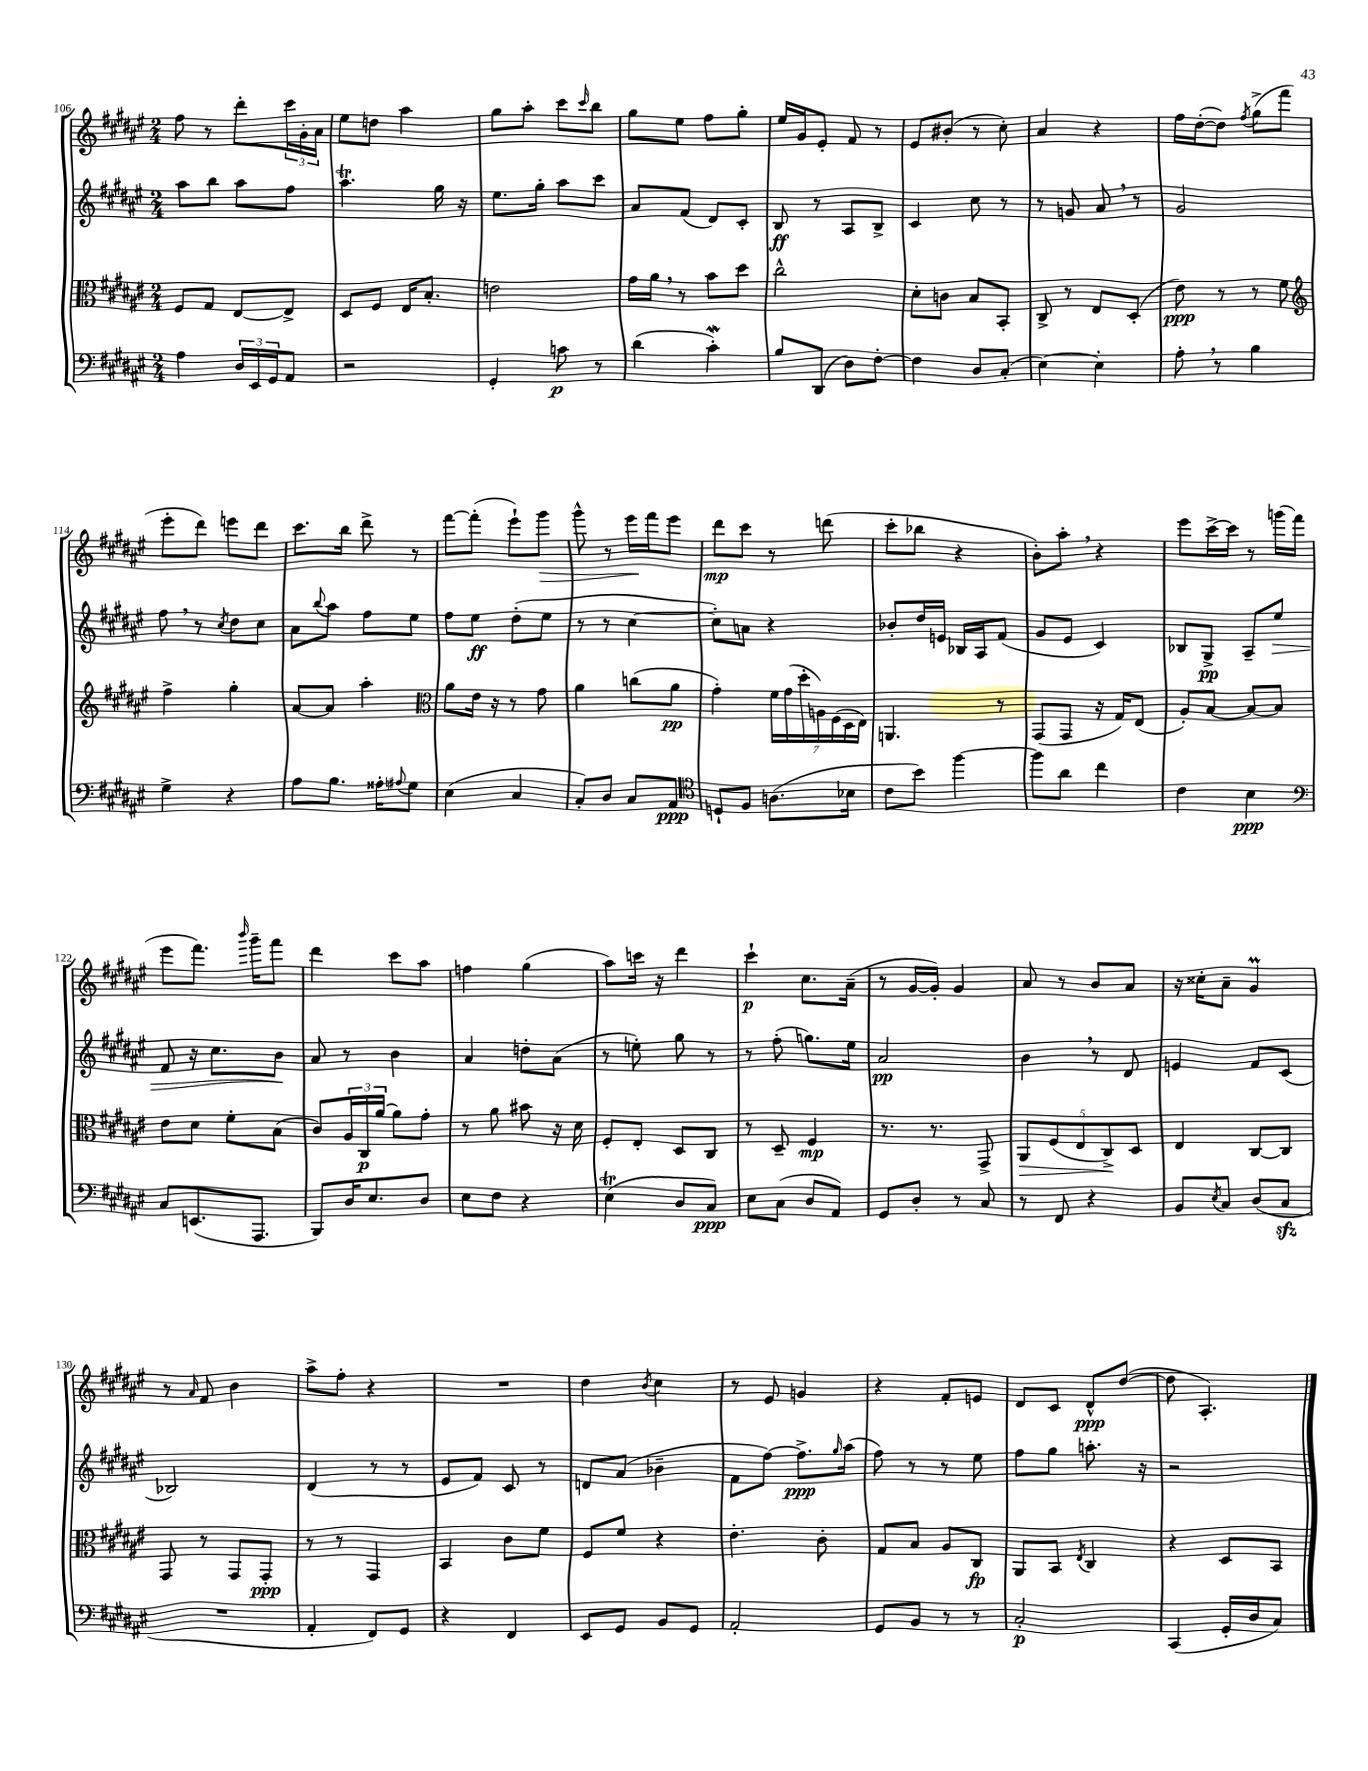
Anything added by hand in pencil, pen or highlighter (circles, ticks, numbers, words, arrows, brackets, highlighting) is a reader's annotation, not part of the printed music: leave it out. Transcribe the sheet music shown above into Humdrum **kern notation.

**kern	**dynam	**kern	**dynam	**kern	**dynam	**kern	**dynam
*part4	*part4	*part3	*part3	*part2	*part2	*part1	*part1
*staff4	*staff4	*staff3	*staff3	*staff2	*staff2	*staff1	*staff1
*clefF4	*	*clefC3	*	*clefG2	*	*clefG2	*
*k[f#c#g#d#a#e#]	*	*k[f#c#g#d#a#e#]	*	*k[f#c#g#d#a#e#]	*	*k[f#c#g#d#a#e#]	*
*M2/4	*	*M2/4	*	*M2/4	*	*M2/4	*
=106	=106	=106	=106	=106	=106	=106	=106
4A#\	.	8F#/L	.	8aa#\L	.	8ff#\	.
.	.	8G#/J	.	8bb\J	.	8r	.
24D#/LL	.	[8E#/L	.	8aa#\L	.	8ddd#'\L	.
24EE#/	.	.	.	.	.	.	.
24GG#/J	.	.	.	.	.	.	.
8AA#/J	.	8E#^/J]	.	8ff#\J	.	24ccc#\L	.
.	.	.	.	.	.	24g#'\	.
.	.	.	.	.	.	24a#\JJ	.
=107	=107	=107	=107	=107	=107	=107	=107
2r	.	8D#/L	.	4.aa#t\	.	8ee#\L	.
.	.	8F#/J	.	.	.	8ddn\J	.
.	.	16E#/KL	.	.	.	4aa#\	.
.	.	8.B'/J	.	.	.	.	.
.	.	.	.	16gg#\	.	.	.
.	.	.	.	16r	.	.	.
=108	=108	=108	=108	=108	=108	=108	=108
4GG#'/	.	2en\	.	8.ee#\L	.	8gg#\L	.
.	.	.	.	.	.	8aa#'\J	.
.	.	.	.	16gg#'\Jk	.	.	.
8cn\	p	.	.	8aa#\L	.	8ccc#\L	.
.	.	.	.	.	.	16qqccc#/	.
8r	.	.	.	8ccc#\J	.	8bb\J	.
=109	=109	=109	=109	=109	=109	=109	=109
(4d#\	.	16g#\LL	.	8a#/L	.	8gg#\L	.
.	.	16a#,\JJ	.	.	.	.	.
.	.	8r	.	(8f#/J	.	8ee#\J	.
4c#W'\)	.	8b\L	.	8d#/L)	.	8ff#\L	.
.	.	8dd#\J	.	8c#'/J	.	8gg#'\J	.
=110	=110	=110	=110	=110	=110	=110	=110
8B/L	.	2cc#^^\	.	8B/	ff	16ee#/LL	.
.	.	.	.	.	.	16g#/J	.
(8DD#/J	.	.	.	8r	.	8e#'/J	.
8D#\L)	.	.	.	8A#/L	.	8f#/	.
[8F#'\J	.	.	.	8B^/J	.	8r	.
=111	=111	=111	=111	=111	=111	=111	=111
4F#\]	.	8d#'\L	.	4c#/	.	8e#/L	.
.	.	8cn\J	.	.	.	(8b#X'/J	.
8D#/L	.	8B/L	.	8cc#\	.	8r	.
(8C#'/J	.	8BB'/J	.	8r	.	8cc#'\)	.
=112	=112	=112	=112	=112	=112	=112	=112
[4E#\)	.	8C#^/	.	8r	.	4a#/	.
.	.	8r	.	8gn/	.	.	.
4E#'\]	.	8E#/L	.	8a#,/	.	4r	.
.	.	(8D#'/J	.	8r	.	.	.
=113	=113	=113	=113	=113	=113	=113	=113
8A#',\	.	8e#\)	ppp	2g#/	.	16ff#\LL	.
.	.	.	.	.	.	([16dd#'\J	.
8r	.	8r	.	.	.	8dd#\J])	.
.	.	.	.	.	.	8qff#/	.
4B\	.	8r	.	.	.	(8gg#^\L	.
.	.	8f#\	.	.	.	8fff#\J	.
!!LO:LB:g=z
=114	=114	=114	=114	=114	=114	=114	=114
*	*	*clefG2	*	*	*	*	*
4G#^\	.	4ff#^\	.	8ff#,\	.	8eee#'\L	.
.	.	.	.	8r	.	8ddd#\J)	.
.	.	.	.	8qcc#/	.	.	.
4r	.	4gg#'\	.	8dd#\L	.	8eeen\L	.
.	.	.	.	8cc#\J	.	8ddd#\J	.
=115	=115	=115	=115	=115	=115	=115	=115
8A#\L	.	[8a#/L	.	8a#\L	.	8.ccc#\L	.
.	.	.	.	8qqbb/	.	.	.
8.B\J	.	8a#/J]	.	8aa#\J	.	.	.
.	.	.	.	.	.	16bb\Jk	.
.	.	4aa#'\	.	8ff#\L	.	8ddd#^\	.
16A##X'\KL	.	.	.	.	.	.	.
8qqA#X/	.	.	.	.	.	.	.
8G#\J	.	.	.	8ee#\J	.	8r	.
=116	=116	=116	=116	=116	=116	=116	=116
*	*	*clefC3	*	*	*	*	*
(4E#\	.	8a#\L	.	8ff#\L	.	[8fff#\L	.
.	.	16e#\Jk	.	8ee#\J	ff	(8fff#'\J]	.
.	.	16r	.	.	.	.	.
4C#/	.	8r	.	(8dd#'\L	.	8eee#`\L)	.
!	!	!	!	!	!	!	!LO:HP:b
.	.	8g#\	.	8ee#\J	.	8ggg#\J	>
=117	=117	=117	=117	=117	=117	=117	=117
8C#'/L)	.	4a#\	.	8r	.	8ggg#^^\	.
8D#/J	.	.	.	8r	.	8r	.
8C#/L	.	(8ccn\L	.	[4cc#\	.	16eee#\LL	.
.	.	.	.	.	.	16fff#\J	]
8AA#/J	ppp	8a#\J	pp	.	.	8eee#\J	.
=118	=118	=118	=118	=118	=118	=118	=118
*clefC4	*	*	*	*	*	*	*
8Dn`/L	.	4g#'\)	.	8cc#'\L])	.	8ddd#\L	mp
8F#/J	.	.	.	8an\J	.	8ccc#\J	.
(8.An\L	.	28f#\LL	.	4r	.	8r	.
.	.	(28g#\	.	.	.	.	.
.	.	28dd#'\	.	.	.	.	.
.	.	28An\)	.	.	.	.	.
.	.	.	.	.	.	(8dddn\	.
.	.	(28F#\	.	.	.	.	.
.	.	28D#\	.	.	.	.	.
16B-X\Jk	.	.	.	.	.	.	.
.	.	28E#\JJ)	.	.	.	.	.
=119	=119	=119	=119	=119	=119	=119	=119
8c#\L	.	4.AAn/	.	8b-X'/L	.	8ccc#'\L	.
8b\J)	.	.	.	16dd#/L	.	8bb-X\J	.
.	.	.	.	16en/JJ	.	.	.
[4ff#\	.	.	.	16B-X/LL	.	4r	.
.	.	.	.	16A#/J	.	.	.
.	.	8r	.	(8f#/J	.	.	.
=120	=120	=120	=120	=120	=120	=120	=120
8ff#\L]	.	(8GG#/L	.	8g#/L	.	8b'\L)	.
8a#\J	.	8GG#/J	.	8e#/J	.	8aa#',\J	.
4cc#\	.	16r	.	4c#/)	.	4r	.
.	.	16G#/KL)	.	.	.	.	.
.	.	(8E#/J	.	.	.	.	.
=121	=121	=121	=121	=121	=121	=121	=121
4c#\	.	8A#'/L)	.	8B-X/L	.	8eee#\L	.
.	.	[8B/J	.	8G#^/J	pp	[16ccc#^\L	.
.	.	.	.	.	.	16ccc#\JJ]	.
4B\	ppp	8B/L_	.	8A#~/L	.	8r	.
!	!	!	!	!	!LO:HP:b	!	!
.	.	8B/J]	.	8ee#/J	>	(16gggn\LL	.
.	.	.	.	.	.	16fff#\JJ	.
!!LO:LB:g=z
=122	=122	=122	=122	=122	=122	=122	=122
*clefF4	*	*	*	*	*	*	*
8C#/L	.	8e#\L	.	8f#/	.	8eee#\L	.
(8.EEn/	.	8d#\J	.	16r	.	8.fff#\J)	.
.	.	.	.	8.cc#\L	.	.	.
.	.	8f#'\L	.	.	.	.	.
.	.	.	.	.	.	16qqbbb/	.
8.AAA#/J	.	.	.	.	.	16ggg#~\KL	.
.	.	(8B\J	.	8b\J	.	8fff#\J	.
.	.	.	.	.	]	.	.
=123	=123	=123	=123	=123	=123	=123	=123
8BBB/L)	.	8c#/L)	.	8a#/	.	4ddd#\	.
16D#/K	.	24A#/L	.	8r	.	.	.
.	.	24C#/	p	.	.	.	.
8.E#/	.	.	.	.	.	.	.
.	.	(24a#/JJ	.	.	.	.	.
.	.	8a#\L)	.	4b\	.	8ccc#\L	.
8D#/J	.	8g#'\J	.	.	.	8aa#\J	.
=124	=124	=124	=124	=124	=124	=124	=124
8E#\L	.	8r	.	4a#/	.	4ffn\	.
8F#\J	.	8a#\	.	.	.	.	.
4r	.	8b#X\	.	8ddn'\L	.	(4gg#\	.
.	.	16r	.	(8a#\J	.	.	.
.	.	16d#\	.	.	.	.	.
=125	=125	=125	=125	=125	=125	=125	=125
(4E#t\	.	8F#'/L	.	8r	.	8aa#\L)	.
.	.	8E#'/J	.	8een'\)	.	16cccn\Jk	.
.	.	.	.	.	.	16r	.
8D#/L	.	8D#/L	.	8gg#\	.	4ddd#\	.
8C#/J)	ppp	8C#/J	.	8r	.	.	.
=126	=126	=126	=126	=126	=126	=126	=126
8E#\L	.	8r	.	8r	.	4ccc#`\	p
(8C#\J	.	8D#~/	.	(8ff#'\	.	.	.
8D#/L	.	4F#/	mp	8.ggn\L)	.	8.cc#\L	.
8AA#/J)	.	.	.	.	.	.	.
.	.	.	.	16ee#\Jk	.	(16a#~\Jk	.
=127	=127	=127	=127	=127	=127	=127	=127
8GG#/L	.	8.r	.	2a#/	pp	8r	.
8D#'/J	.	.	.	.	.	[16g#/LL	.
.	.	8.r	.	.	.	16g#'/JJ])	.
8r	.	.	.	.	.	4g#/	.
8C#/	.	8GG#^/	.	.	.	.	.
=128	=128	=128	=128	=128	=128	=128	=128
!	!	!	!LO:HP:b	!	!	!	!
8r	.	10AA#/L	>	4b,\	.	8a#/	.
.	.	(10F#/	.	.	.	.	.
8FF#/	.	.	.	.	.	8r	.
.	.	10E#/	.	.	.	.	.
4r	.	.	.	8r	.	8b/L	.
.	.	10C#^/)	.	.	.	.	.
.	.	.	.	8d#/	.	8a#/J	.
.	.	10D#/J	]	.	.	.	.
=129	=129	=129	=129	=129	=129	=129	=129
8BB/L	.	4E#/	.	4en/	.	16r	.
.	.	.	.	.	.	16cc##X'\KL	.
8qE#/	.	.	.	.	.	.	.
8C#/J	.	.	.	.	.	8a#~\J	.
(8D#/L	.	[8C#/L	.	8f#/L	.	4g#M/	.
8C#zz/J	.	8C#/J]	.	(8c#/J	.	.	.
!!LO:LB:g=z
=130	=130	=130	=130	=130	=130	=130	=130
2r	.	8GG#/	.	2B-X/)	.	8r	.
.	.	.	.	.	.	16qqa#/	.
.	.	8r	.	.	.	8f#/	.
.	.	8GG#/L	.	.	.	4b\	.
.	.	8GG#'/J	ppp	.	.	.	.
=131	=131	=131	=131	=131	=131	=131	=131
4AA#'/	.	8r	.	(4d#/	.	8aa#^\L	.
.	.	8r	.	.	.	8ff#'\J	.
8FF#/L)	.	4GG#/	.	8r	.	4r	.
8GG#/J	.	.	.	8r	.	.	.
=132	=132	=132	=132	=132	=132	=132	=132
4r	.	4BB/	.	8e#/L	.	2r	.
.	.	.	.	8f#/J)	.	.	.
4FF#/	.	8c#\L	.	8c#/	.	.	.
.	.	8f#\J	.	8r	.	.	.
=133	=133	=133	=133	=133	=133	=133	=133
8EE#/L	.	8F#/L	.	8dn/L	.	4dd#\	.
8GG#/J	.	8f#/J	.	(8a#/J	.	.	.
.	.	.	.	.	.	8qb/	.
8BB/L	.	4r	.	4b-X~\	.	4cc#\	.
8GG#/J	.	.	.	.	.	.	.
=134	=134	=134	=134	=134	=134	=134	=134
2AA#'/	.	4.e#'\	.	8f#\L	.	8r	.
.	.	.	.	[8ff#\J)	.	8e#/	.
.	.	.	.	8.ff#^\L]	ppp	4gn/	.
.	.	8c#'\	.	.	.	.	.
.	.	.	.	16qqgg#/	.	.	.
.	.	.	.	(16aa#\Jk	.	.	.
=135	=135	=135	=135	=135	=135	=135	=135
8GG#/L	.	8G#/L	.	8ff#\)	.	4r	.
8BB/J	.	8B/J	.	8r	.	.	.
8r	.	8A#/L	.	8r	.	8f#'/L	.
8r	.	8C#/J	fp	8ee#\	.	8en/J	.
=136	=136	=136	=136	=136	=136	=136	=136
2C#'/	p	8AA#/L	.	8ff#\L	.	8d#/L	.
.	.	8BB/J	.	8gg#\J	.	8c#/J	.
.	.	8qE#/	.	.	.	.	.
.	.	4C#/	.	8.aan'\	.	8d#^^/L	ppp
.	.	.	.	.	.	([8dd#/J	.
.	.	.	.	16r	.	.	.
=137	=137	=137	=137	=137	=137	=137	=137
(4CC#/	.	4r	.	2r	.	8dd#\]	.
.	.	.	.	.	.	4.A#'/)	.
16GG#'/LL	.	8D#/L	.	.	.	.	.
16D#/J	.	.	.	.	.	.	.
8C#/J)	.	8BB/J	.	.	.	.	.
==	==	==	==	==	==	==	==
*-	*-	*-	*-	*-	*-	*-	*-
